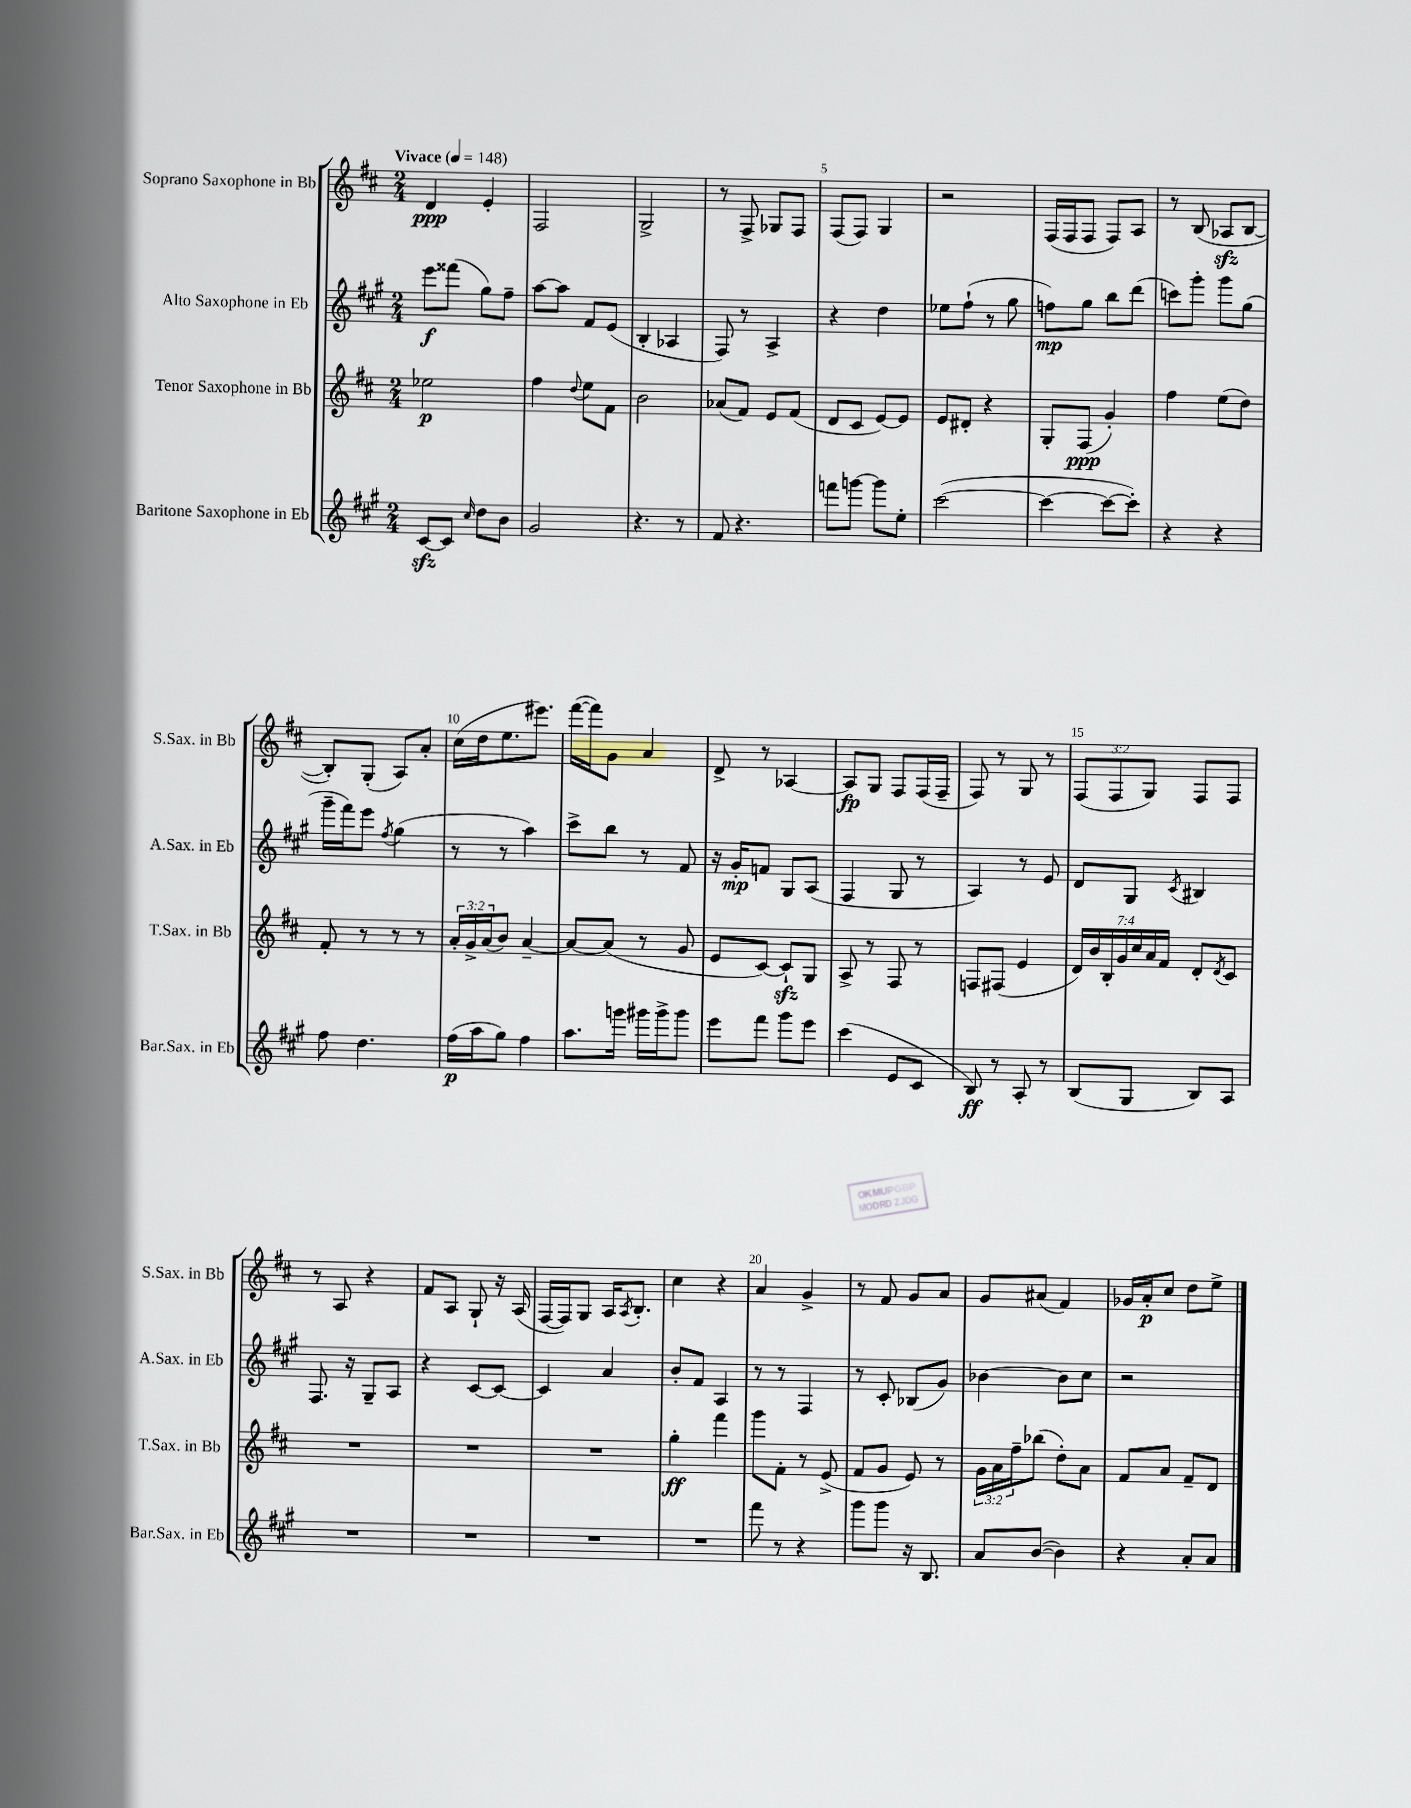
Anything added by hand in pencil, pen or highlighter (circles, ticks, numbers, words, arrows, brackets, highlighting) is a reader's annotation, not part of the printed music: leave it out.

**kern	**dynam	**kern	**dynam	**kern	**dynam	**kern	**dynam
*part4	*part4	*part3	*part3	*part2	*part2	*part1	*part1
*staff4	*staff4	*staff3	*staff3	*staff2	*staff2	*staff1	*staff1
*I"Baritone Saxophone in Eb	*	*I"Tenor Saxophone in Bb	*	*I"Alto Saxophone in Eb	*	*I"Soprano Saxophone in Bb	*
*I'Bar.Sax. in Eb	*	*I'T.Sax. in Bb	*	*I'A.Sax. in Eb	*	*I'S.Sax. in Bb	*
*clefG2	*	*clefG2	*	*clefG2	*	*clefG2	*
*k[f#c#g#]	*	*k[f#c#]	*	*k[f#c#g#]	*	*k[f#c#]	*
*M2/4	*	*M2/4	*	*M2/4	*	*M2/4	*
*MM148	*	*MM148	*	*MM148	*	*MM148	*
=1	=1	=1	=1	=1	=1	=1	=1
!	!	!	!	!	!	!LO:TX:a:B:t=Vivace	!
[8c#zz/L	.	2ee-X\	p	8eee\L	f	4d/	ppp
8c#/J]	.	.	.	(8fff##X\J	.	.	.
16qqcc#/	.	.	.	.	.	.	.
8dd\L	.	.	.	8gg#\L)	.	4e'/	.
8b\J	.	.	.	8ff#~\J	.	.	.
=2	=2	=2	=2	=2	=2	=2	=2
2g#/	.	4ff#\	.	[8aa\L	.	2F#/	.
.	.	.	.	8aa\J]	.	.	.
.	.	8qqdd/	.	.	.	.	.
.	.	8ee\L	.	8f#/L	.	.	.
.	.	8f#\J	.	(8e/J	.	.	.
=3	=3	=3	=3	=3	=3	=3	=3
4.r	.	2b\	.	4B'/	.	2G^/	.
.	.	.	.	4A-X/	.	.	.
8r	.	.	.	.	.	.	.
=4	=4	=4	=4	=4	=4	=4	=4
8f#/	.	(8a-X/L	.	8F#/)	.	8r	.
4.r	.	8f#/J)	.	8r	.	8F#^/	.
.	.	8e/L	.	4A^/	.	8G-X/L	.
.	.	(8f#/J	.	.	.	8F#/J	.
=5	=5	=5	=5	=5	=5	=5	=5
8fffn\L	.	8d/L	.	4r	.	(8F#/L	.
[8gggn\J	.	8c#/J	.	.	.	8F#/J)	.
8ggg\L]	.	[8e/L)	.	4dd\	.	4G/	.
8ee'\J	.	8e/J]	.	.	.	.	.
=6	=6	=6	=6	=6	=6	=6	=6
([2ccc#\	.	8e/L	.	8ee-X\L	.	2r	.
.	.	8d#X'/J	.	(8ff#`\J	.	.	.
.	.	4r	.	8r	.	.	.
.	.	.	.	8gg#\	.	.	.
=7	=7	=7	=7	=7	=7	=7	=7
4ccc#\_	.	8G'/L	.	8ffn\L)	mp	(16F#/LL	.
.	.	.	.	.	.	16F#/J	.
.	.	(8F#/J	ppp	8gg#\J	.	8F#/J	.
8ccc#\L_	.	4g'/)	.	8bb\L	.	8F#/L)	.
8ccc#'\J])	.	.	.	(8ddd\J	.	8A/J	.
=8	=8	=8	=8	=8	=8	=8	=8
4r	.	4ff#\	.	8cccn\L)	.	8r	.
.	.	.	.	8ggg#'\J	.	(8B/	.
4r	.	(8ee\L	.	8ggg#\L	.	8A-Xzz/L	.
.	.	8dd\J)	.	(8gg#\J	.	[8B/J	.
!!LO:LB:g=z
=9	=9	=9	=9	=9	=9	=9	=9
8ff#\	.	8f#'/	.	16ggg#~\LL	.	8B'/L])	.
.	.	.	.	16fff#\J)	.	.	.
4.dd\	.	8r	.	8eee\J	.	(8G'/J	.
.	.	.	.	8qff#/	.	.	.
.	.	8r	.	(4gg#\	.	8A/L)	.
.	.	8r	.	.	.	8a'/J	.
=10	=10	=10	=10	=10	=10	=10	=10
(16ff#\LL	p	24a'/LL	.	8r	.	(16cc#\LL	.
.	.	24g^/	.	.	.	.	.
16aa\J	.	.	.	.	.	16dd\J	.
.	.	(24a/J	.	.	.	.	.
8gg#\J)	.	8b/J)	.	8r	.	8.ee\	.
4ff#\	.	[4a~/	.	4aa\)	.	.	.
.	.	.	.	.	.	8.eee#X\J)	.
=11	=11	=11	=11	=11	=11	=11	=11
8.aa\L	.	8a/L_	.	8ccc#^\L	.	([16fff#\LL	.
.	.	.	.	.	.	16fff#\J])	.
.	.	(8a/J]	.	8bb\J	.	8g\J	.
16gggn\Jk	.	.	.	.	.	.	.
16ggg#X\LL	.	8r	.	8r	.	4a/	.
16ggg#^\J	.	.	.	.	.	.	.
8ggg#\J	.	8g/	.	8f#/	.	.	.
=12	=12	=12	=12	=12	=12	=12	=12
8eee\L	.	8e/L	.	16r	.	8d^/	.
.	.	.	.	16g#'/KL	mp	.	.
8fff#\J	.	[8c#/J)	.	8fn/J	.	8r	.
8ggg#\L	.	8c#zz`/L]	.	8G#/L	.	[4A-X/	.
8eee\J	.	8G/J	.	(8A/J	.	.	.
=13	=13	=13	=13	=13	=13	=13	=13
(4ccc#\	.	8A^/	.	4F#/	.	8A-/L]	fp
.	.	8r	.	.	.	8G/J	.
8e/L	.	8F#/	.	8G#/	.	8F#/L	.
8c#/J	.	8r	.	8r	.	(16F#/L	.
.	.	.	.	.	.	16F#~/JJ	.
=14	=14	=14	=14	=14	=14	=14	=14
8B/)	ff	8Fn/L	.	4A/)	.	8F#/)	.
8r	.	(8F#X/J	.	.	.	8r	.
8A'/	.	4e/	.	8r	.	8G/	.
8r	.	.	.	8e/	.	8r	.
=15	=15	=15	=15	=15	=15	=15	=15
(8B/L	.	28d/LL)	.	8d/L	.	(12F#/L	.
.	.	28b/	.	.	.	.	.
.	.	28B'/	.	.	.	.	.
.	.	.	.	.	.	12F#/	.
.	.	28g/	.	.	.	.	.
8G#/J	.	.	.	8G#/J	.	.	.
.	.	28cc#/	.	.	.	.	.
.	.	.	.	.	.	12G/J)	.
.	.	28a/	.	.	.	.	.
.	.	28f#/JJ	.	.	.	.	.
.	.	.	.	8qc#/	.	.	.
8B/L)	.	8d'/L	.	4B#X/	.	8F#/L	.
.	.	8qd/	.	.	.	.	.
8A/J	.	8c#/J	.	.	.	8F#/J	.
!!LO:LB:g=z
=16	=16	=16	=16	=16	=16	=16	=16
2r	.	2r	.	8.F#/	.	8r	.
.	.	.	.	.	.	8A/	.
.	.	.	.	16r	.	.	.
.	.	.	.	8G#~/L	.	4r	.
.	.	.	.	8A/J	.	.	.
=17	=17	=17	=17	=17	=17	=17	=17
2r	.	2r	.	4r	.	8f#/L	.
.	.	.	.	.	.	8A/J	.
.	.	.	.	[8c#/L	.	8G`/	.
.	.	.	.	8c#/J_	.	16r	.
.	.	.	.	.	.	(16A/	.
=18	=18	=18	=18	=18	=18	=18	=18
2r	.	2r	.	4c#/]	.	[16F#/LL	.
.	.	.	.	.	.	16F#/J])	.
.	.	.	.	.	.	8G/J	.
.	.	.	.	4a/	.	16A/KL	.
.	.	.	.	.	.	8qA/	.
.	.	.	.	.	.	8.B'/J	.
=19	=19	=19	=19	=19	=19	=19	=19
2r	.	4gg'\	ff	8b'/L	.	4cc#\	.
.	.	.	.	8f#/J	.	.	.
.	.	4fff#\	.	4A/	.	4r	.
=20	=20	=20	=20	=20	=20	=20	=20
8fff#\	.	8ggg\L	.	8r	.	4a/	.
8r	.	8f#'\J	.	8r	.	.	.
4r	.	8r	.	4F#/	.	4g^/	.
.	.	(8e^/	.	.	.	.	.
=21	=21	=21	=21	=21	=21	=21	=21
8ggg#\L	.	8f#/L	.	8r	.	8r	.
8ggg#\J	.	8g/J	.	8c#'/	.	8f#/	.
16r	.	8e/)	.	(8B-X/L	.	8g/L	.
8.B/	.	.	.	.	.	.	.
.	.	8r	.	8g#/J)	.	8a/J	.
=22	=22	=22	=22	=22	=22	=22	=22
8a/L	.	24g\LL	.	[4b-X\	.	8g/L	.
.	.	24a\	.	.	.	.	.
.	.	24ff#~\J	.	.	.	.	.
([8b/J	.	(8bb-X\J	.	.	.	(8a#X/J	.
4b\])	.	8dd'\L)	.	8b-\L]	.	4f#/)	.
.	.	8a\J	.	8cc#\J	.	.	.
=23	=23	=23	=23	=23	=23	=23	=23
4r	.	8f#/L	.	2r	.	16g-X/LL	.
.	.	.	.	.	.	16a'/J	p
.	.	8a/J	.	.	.	8cc#/J	.
8a'/L	.	8f#~/L	.	.	.	8dd\L	.
8a/J	.	8d/J	.	.	.	8ee^\J	.
==	==	==	==	==	==	==	==
*-	*-	*-	*-	*-	*-	*-	*-
